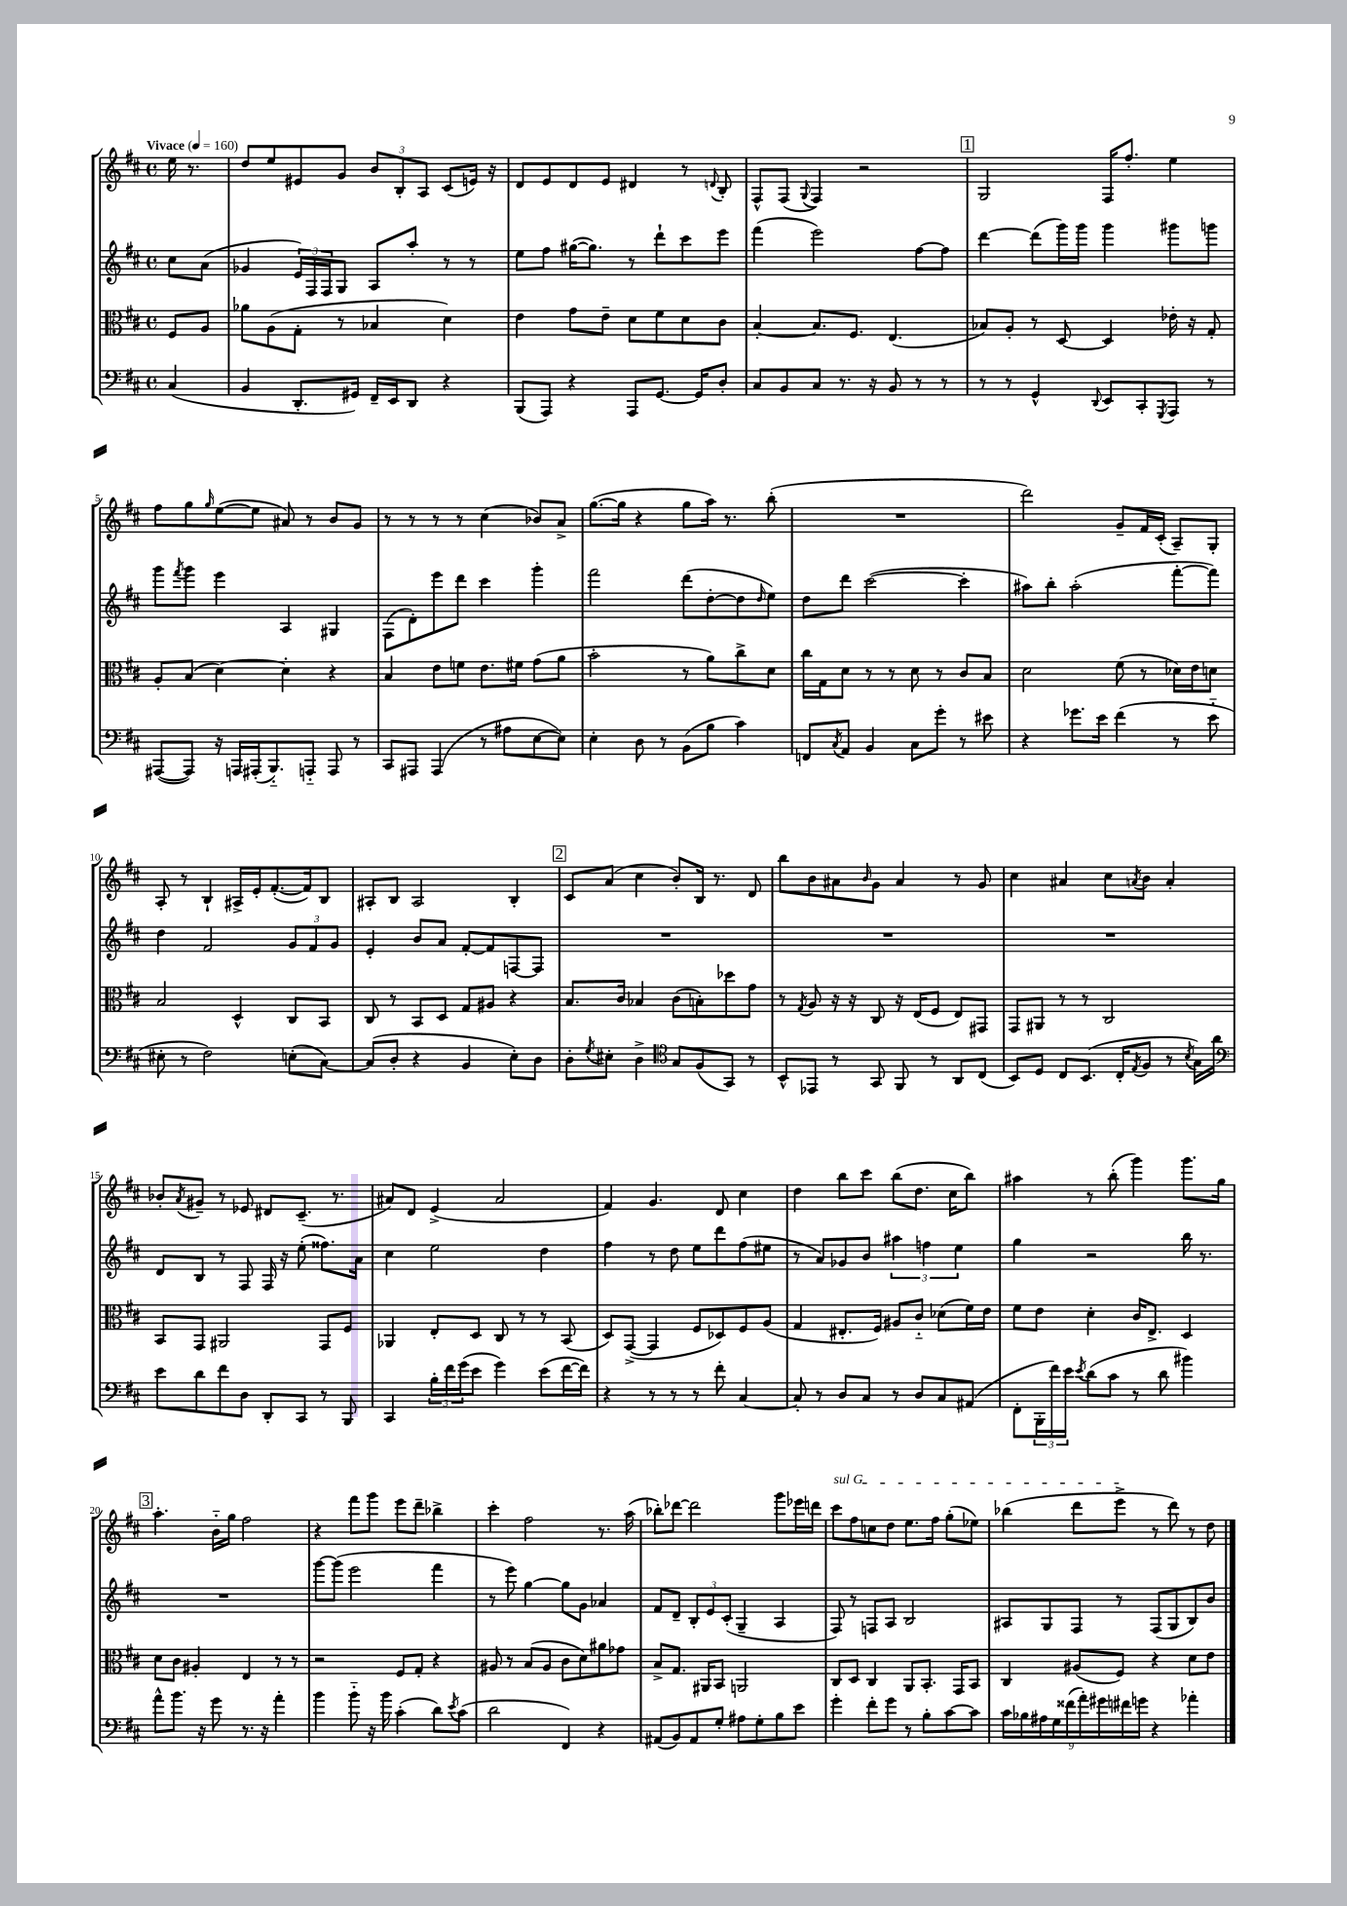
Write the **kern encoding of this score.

**kern	**kern	**kern	**kern
*staff4	*staff3	*staff2	*staff1
*clefF4	*clefC3	*clefG2	*clefG2
*k[f#c#]	*k[f#c#]	*k[f#c#]	*k[f#c#]
*M4/4	*M4/4	*M4/4	*M4/4
*met(c)	*met(c)	*met(c)	*met(c)
*MM160	*MM160	*MM160	*MM160
(4C#	8F#	8cc#	16ee
.	.	.	8.r
.	8A	(8a	.
=	=	=	=
4BB	8a-	4g-	8dd
.	(8A	.	8ee
8.DD'	8G'	24e)	8e#
.	.	24F#	.
.	.	24F#	.
.	8r	8G	8g
16GG#)	.	.	.
16FF#~	4B-	8A	12b
16EE	.	.	.
.	.	.	12B'
8DD	.	8aa'	.
.	.	.	12A
4r	4d)	8r	(8c#
.	.	8r	16e)
.	.	.	16r
=	=	=	=
(8BBB	4e	8ee	8d
8AAA)	.	8ff#	8e
4r	8g	([16gg#	8d
.	.	8.gg#])	.
.	8e~	.	8e
8AAA	8d	8r	4d#
[8.GG	8f#	8ddd`	.
.	8d	8ccc#	8r
16GG]	.	.	.
.	.	.	8qqd
8D'	8c#	8eee	8B'
=	=	=	=
8C#	[4B'	(4fff#	8F#^^
8BB	.	.	(8F#
.	.	.	8qqG
8C#	8.B]	2eee)	4F#)
8.r	.	.	.
.	8.F#	.	.
.	.	.	2r
16r	.	.	.
8BB	(4.E	.	.
8r	.	[8ff#	.
8r	.	8ff#]	.
=	=	=	=
8r	8B-)	[4ddd	2G
8r	8A'	.	.
4GG^^	8r	(8ddd]	.
.	[8D	16ggg)	.
.	.	16ggg	.
8qqDD	.	.	.
8EE	4D]	4ggg	16F#
.	.	.	8.ff#'
8CC#'	.	.	.
8qGGG	.	.	.
8AAA	16e-'	8ggg#	4ee
.	16r	.	.
8r	8G'	8ggg	.
=	=	=	=
([8AAA#	8A'	8ggg	8ff#
.	.	8qfff#	.
8AAA#])	(8B	8ggg	8gg
.	.	.	16qqgg
16r	[4d)	4eee	([8ee
16AAA	.	.	.
(16AAA#'	.	.	8ee]
8.BBB'~)	.	.	.
.	4d']	4A	8a#)
8AAA'~	.	.	8r
8AAA	4r	4G#	8b
8r	.	.	8g
=	=	=	=
8CC#	4B	(8F#	8r
8AAA#	.	8d')	8r
(4AAA#	8e	8eee	8r
.	8f	8ddd	8r
8r	8.e	4ccc#	(4cc#
8A#	.	.	.
.	16f#	.	.
[8E	(8g	4ggg'	8b-)
8E])	8a	.	8a^
=	=	=	=
4E'	2b'	2fff#	([8.gg
.	.	.	16gg]
8D	.	.	4r
8r	.	.	.
(8BB	8r	(8ddd	8gg
8B	8a)	[8dd'	16aa)
.	.	.	8.r
4c#)	8cc#^	8dd]	.
.	.	16qqdd	.
.	8d	8ee)	(8bb'
=	=	=	=
8FF	16cc#	8dd	1r
.	16G	.	.
8qC#	.	.	.
8AA	8d	8ddd	.
4BB	8r	([2ccc#	.
.	8r	.	.
8C#	8d	.	.
8g'	8r	.	.
8r	8c#	4ccc#']	.
8e#	8B	.	.
=	=	=	=
4r	2d	8aa#)	2ddd)
.	.	8bb'	.
8.g-	.	(2aa#'	.
16e	.	.	.
(4f#	(8f#	.	8g~
.	8r	.	16f#
.	.	.	(16c#'
8r	16d-)	[8fff#'	8A~)
.	16e	.	.
8e'~	8d	8fff#])	8G'
=	=	=	=
8E#'	2B	4dd	8A'
8r	.	.	8r
2F#)	.	2f#	4B`
.	4D^^	.	16A#^
.	.	.	16e'
.	.	.	([8.f#'
(8E'	8C#	12g	.
.	.	.	16f#])
.	.	12f#	.
[8C#)	8BB	.	8B
.	.	12g	.
=	=	=	=
(8C#]	8C#	4e'	8A#'
8D'	8r	.	8B
4r	8BB	8b	2A#
.	8D	8a	.
4BB	8G	[8f#'	.
.	8A#	8f#]	.
8E')	4r	[8F	4B'
8D	.	8F]	.
=	=	=	=
8D'	8.B	1r	8c#
8qG	.	.	.
8E#'	.	.	(8a
.	16c#	.	.
4D^	4B-	.	4cc#
*clefC4	*	*	*
8G	(8c#	.	8b')
(8F#	8B')	.	16B
.	.	.	8.r
8GG)	8dd-	.	.
8r	8g	.	8d
=	=	=	=
8BB^^	8r	1r	8bb
.	8qG	.	.
8EE-	8A	.	8b
8r	16r	.	8a#
.	16r	.	.
.	.	.	16qqb
8GG	8C#	.	8g
8FF#	16r	.	4a#
.	(16E	.	.
8r	8F#	.	.
8AA	8E)	.	8r
(8C#	8GG#	.	8g
=	=	=	=
8BB)	8GG	1r	4cc#
8D	8AA#	.	.
8C#	8r	.	4a#
(8.BB	8r	.	.
.	2C#	.	8cc#
16C#'	.	.	.
8qE	.	.	8qa
8F#	.	.	8b
8r	.	.	4a'
8qB	.	.	.
16G)	.	.	.
16a	.	.	.
=	=	=	=
*clefF4	*	*	*
8e	8BB	8d	8b-'
.	.	.	8qa
8d	8GG	8B	8g#~
8f#	2AA#	8r	8r
8D	.	8F#	8e-
8DD'	.	16F#	8d#
.	.	16r	.
8CC#	.	(8ee'	(8.c#~
8r	8GG	8.ff##)	.
.	.	.	8.r
8BBB	8F#	.	.
.	.	16a	.
=	=	=	=
4CC#	4AA-	4cc#	8a#)
.	.	.	8d
24B'	8E'	2ee	(4e^
24f#	.	.	.
(24g	.	.	.
8e	8D	.	.
4g)	8C#	.	2a#
.	8r	.	.
(8e	8r	4dd	.
[16f#	(8BB	.	.
16f#])	.	.	.
=	=	=	=
4r	8D)	4ff#	4f#)
.	([8GG^	.	.
8r	4GG]	8r	4.g
8r	.	8dd	.
8r	8F#	8ee	.
8f#'	8D-)	8ddd	8d
[4C#	8F#	(8ff#	4cc#
.	(8A	8ee#	.
=	=	=	=
8C#']	4G	8r	4dd
8r	.	8a)	.
8D	8.E#'	8g-	8bb
8C#	.	8b	8ccc#
.	16F#)	.	.
8r	8A#	6aa#	(8bb
8D	8c#'~	.	8.dd
.	.	6ff	.
8C#	(8d-	.	.
.	.	.	16cc#
.	.	6ee	.
(8AA#	16f#)	.	8bb)
.	16e	.	.
=	=	=	=
8FF#'	8f#	4gg	4aa#
24BBB'	8e	.	.
24f#)	.	.	.
24e	.	.	.
8qe	.	.	.
(8d	4d'	2r	8r
8c#	.	.	(8bb'
8r	16c#	.	4ggg)
.	8.E^	.	.
8d	.	.	.
4b#)	4D	16bb	8.ggg
.	.	8.r	.
.	.	.	16gg
=	=	=	=
8a^^	8d	1r	4.aa'
8.b	8c#	.	.
.	4A#'	.	.
16r	.	.	.
8g	.	.	16b'~
.	.	.	16gg
8.r	4E	.	2ff#
16r	.	.	.
4a'	8r	.	.
.	8r	.	.
=	=	=	=
4b	2r	[8ggg	4r
.	.	(8ggg]	.
8b'~	.	2eee	8fff#
16r	.	.	8ggg
16b	.	.	.
(4c#'	8F#	.	8eee
.	8G'	.	8ddd~
8d)	4r	4fff#	4bb-^
8qe	.	.	.
(8c#	.	.	.
=	=	=	=
2d	8A#	8r	4ccc#'
.	8r	8eee)	.
.	(8B	[4gg	2ff#
.	8A#	.	.
4FF#)	8c#	8gg]	.
.	8d)	8g	.
4r	8a#	4a-	8.r
.	8g-	.	.
.	.	.	(16aa
=	=	=	=
(8AA#	8B^	8f#	8bb-')
8BB)	8.G	8d~	[8ddd-
8AA#	.	12B'	2ddd-]
.	16AA#	.	.
.	.	12e	.
8G'	8BB	.	.
.	.	(12c#'	.
8A#	2AA	4G~	.
8G'	.	.	.
8B	.	4A	8ggg
8e	.	.	16eee-
.	.	.	16ddd
=	=	=	=
4g'	8C#	8F#)	8ccc#
.	8D	8r	8ff#
8f#'	4C#	8F	8cc
8g	.	8A	8dd
8r	8AA	2B	8.ee
8B'	8.BB'	.	.
.	.	.	16ff#
[8c#	.	.	(8gg'
.	16GG	.	.
8c#]	8BB	.	8ee-)
=	=	=	=
18c#	4C#	8A#	(4bb-
18B-	.	.	.
18A#	.	.	.
.	.	8G	.
18G	.	.	.
(18f##	.	.	.
.	(8A#	8F#	8ddd
18a')	.	.	.
18g#	.	.	.
.	8F#)	8r	8eee^
18f#	.	.	.
18g	.	.	.
4r	4r	(8F#	8r
.	.	8G	8ddd)
4a-'	8d	8B)	8r
.	8e	8b	8dd
==	==	==	==
*-	*-	*-	*-
